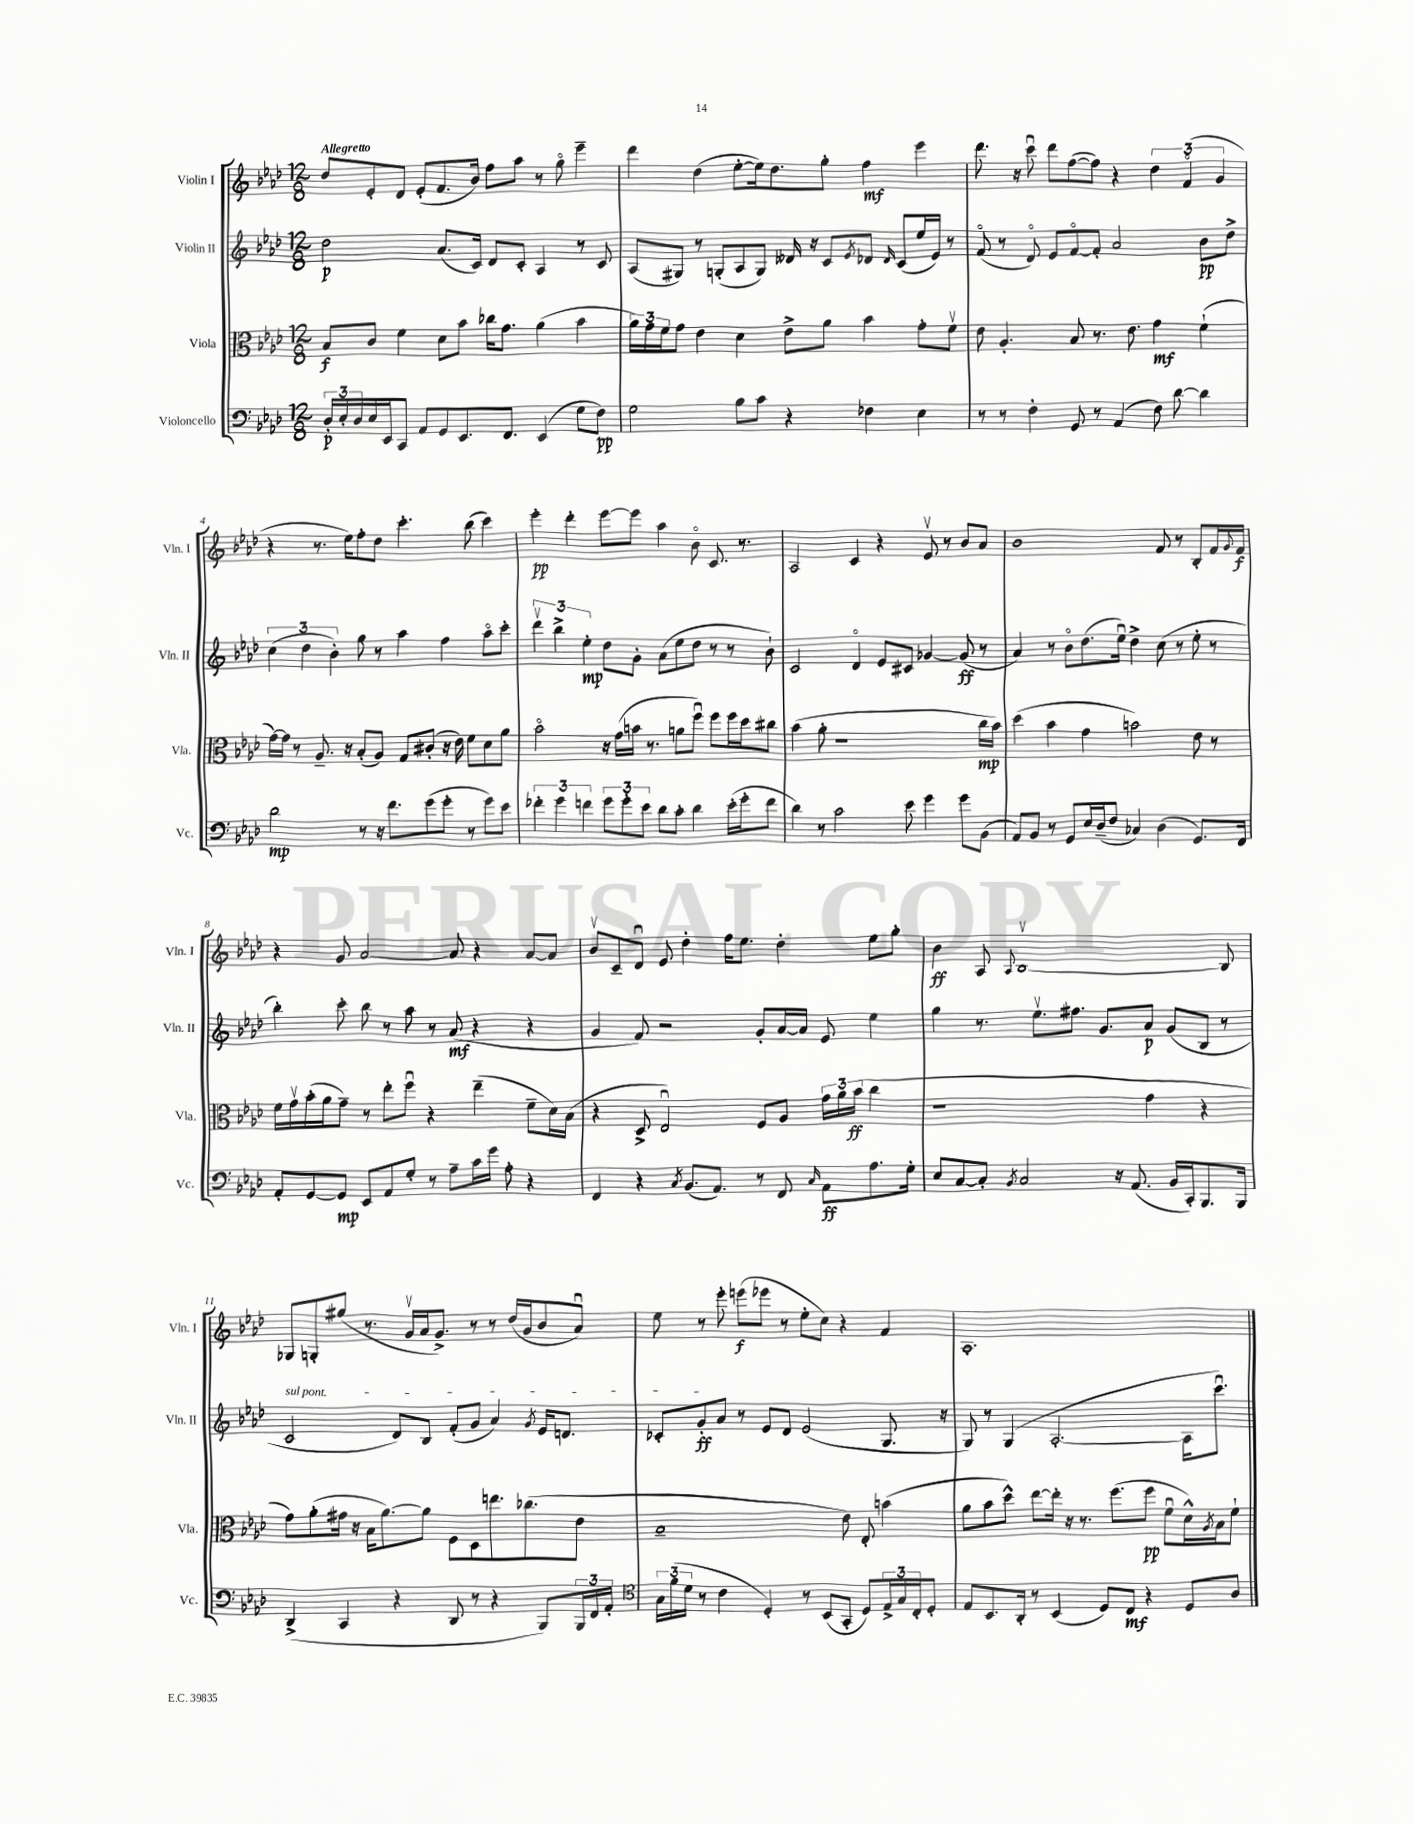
<<
\new StaffGroup <<
\new Staff = "s0" \with { instrumentName = "Violin I" shortInstrumentName = "Vln. I" } {
    \clef treble \key aes \major \numericTimeSignature \time 12/8 \tempo "Allegretto"
    des''8 ees'8-. des'8 ees'8-.( f'8. bes'16) f''8 aes''8 r8 g''8\flageolet ees'''4-- |
    des'''4 des''4( ees''8~-. ees''16) des''8. g''8-. f''4\mf ees'''4 |
    des'''8. r16 c'''8\downbow des'''8 f''8~( f''8) r4 \tuplet 3/2 { des''4 f'4\flageolet( g'4 } |
    r4 r8. ees''16) f''8-. des''8 c'''4.-. bes''8( c'''4) |
    ees'''4-.\pp des'''4-. ees'''8~ ees'''8 aes''4 bes'8\flageolet c'8. r8. |
    aes2 c'4 r4 ees'8\upbow r8 bes'8 aes'8 |
    bes'1 f'8 r8 bes8-. f'16 \appoggiatura { g'8 } f'16\f |
    r4 g'8 aes'2~ aes'8 r4 aes'8~ aes'8 |
    bes'8\upbow c'8-- des'8\downbow ees'8 des''4-. f''16 ees''8. des''4-. ees''8 g''8-. |
    bes'4\ff aes8 \appoggiatura { aes8 } bes1~\upbow bes8 |
    ges8 g8-. gis''8( r8. g'16\upbow aes'16 g'8.->) r8 r8 des''16( g'16 bes'8 aes'8\downbow) |
    ees''8 r8 ees'''8-. e'''8\f( ees'''8 r8 ees''8-. c''8) r4 f'4 |
    aes1.-. \bar "|." |
}
\new Staff = "s1" \with { instrumentName = "Violin II" shortInstrumentName = "Vln. II" } {
    \clef treble \key aes \major \numericTimeSignature \time 12/8
    des''2\p aes'8.( c'16) des'8 c'8-. aes4 r8 c'8 |
    aes8( gis8) r8 g8-.( aes8 g8) deses'16 r16 c'8 \acciaccatura { ees'8 } des'8 \grace { des'16 } c'8( ees''16 ees'16) r8 |
    f'8\flageolet( r8 des'8\flageolet) ees'8 f'8~\flageolet f'8-. aes'2 bes'8\pp des''8-> |
    \tuplet 3/2 { c''4( des''4 bes'4-.) } g''8 r8 aes''4 f''4 aes''8\flageolet c'''8-. |
    \tuplet 3/2 { des'''4\upbow bes''4-> ees''4-.\mp } des''8 g'8-. aes'8( ees''8 des''8 r8 r8 bes'8-!) |
    c'2 des'4\flageolet ees'8 cis'8 ges'4~ ges'8\ff( r8 |
    aes'4) r8 bes'8\flageolet des''8.( ees''16\downbow) des''4-> c''8( r8 ees''8-. r8 |
    bes''4-.) c'''8-. bes''8 r8 aes''8 r8 aes'8\mf( r4 r4 |
    g'4 f'8) r2 g'8-. aes'16~ aes'16 ees'8 ees''4 |
    g''4 r8. ees''8.\upbow fis''8. g'8. aes'8\p g'8( bes8 r8 |
    \once \override TextSpanner.bound-details.left.text = \markup { \italic "sul pont." } c'2\startTextSpan des'8) bes8 f'8-.( g'8 aes'4) \acciaccatura { g'8 } ees'16 d'8. |
    ces'8-. g'8-.\ff aes'8\stopTextSpan r8 ees'8 des'8 ees'2( g8. r16 |
    g8) r8 g4( aes2.~-. aes16 c'''8.\downbow) \bar "|." |
}
\new Staff = "s2" \with { instrumentName = "Viola" shortInstrumentName = "Vla." } {
    \clef alto \key aes \major \numericTimeSignature \time 12/8
    bes8\f c'8 f'4 des'8 bes'8 ces''16 g'8. aes'4( bes'4 |
    \tuplet 3/2 { aes'16) g'16 f'16 } g'8 ees'4 des'4 ees'8-> aes'8 bes'4 g'8-. f'8\upbow |
    ees'8 aes4.-. bes8 r8. ees'8. g'4\mf f'4-!( |
    g'16~) g'16 r8 aes8.-- r16 bes8-.( aes8) g8 cis'8-.( r16 ees'16) f'8 des'8 aes'8 |
    bes'2\flageolet r16 g'16( b'16 r8. a'8 f''8\downbow) f''8 f''16 des''16 cis''8 |
    bes'4( aes'8-. r1 c''16\mp bes'16) |
    des''4( bes'4 g'4 b'2) ees'8 r8 |
    f'16 g'16\upbow bes'16-.( aes'16 g'8--) r8 ees''8-. f''8\downbow r4 ees''4--( f'8-- des'16) bes16( |
    r4 des8-> ees2\downbow) f8 aes8 \tuplet 3/2 { g'16 aes'16 bes'16\ff( } c''4 |
    r1 g'4 r4 |
    g'8) aes'8-.( gis'16 r16 bes16 aes'8.~) aes'8 f8 des8 e''8. ces''8.( ees'8 |
    bes1-- ees'8) ees8-. b'4( |
    aes'8 bes'8 des''8-^) ees''8~ ees''16-. r16 r8. f''8.( f''8\pp f'8\downbow des'16-^) \acciaccatura { aes8 } bes16 f'8-! \bar "|." |
}
\new Staff = "s3" \with { instrumentName = "Violoncello" shortInstrumentName = "Vc." } {
    \clef bass \key aes \major \numericTimeSignature \time 12/8
    \tuplet 3/2 { des16-.\p ees16-. des16 } ees16 ees,16 c,8 aes,8 g,8 ees,8. f,8. ees,4( g8 f8\pp) |
    g2 bes8 c'8 r4 fes4 ees4 |
    r8 r8 f4-. g,8 r8 aes,4( f8) des'8~ des'4 |
    des'2\mp r8 r16 f'8. g'8( g'8-. r8 g'8) ees'8 |
    \tuplet 3/2 { fes'4-. g'4 f'4 } \tuplet 3/2 { g'8 g'8-. ees'8 } des'8 c'8-. des'4 ees'16-.( g'16-. f'8 |
    des'4) r8 c'2 ees'8 g'4 g'8 bes,8( |
    aes,8) bes,8 r8 g,8 ees16 des16--( f8 ces4) des4( g,8.) f,16 |
    aes,8-. g,8~ g,8\mp ees,8 aes,8 g8-. r8 aes8-- c'16 g'16 aes8-. r4 |
    f,4 r4 \acciaccatura { c8 } bes,8.( aes,8.) r8 f,8 \grace { c16 } aes,8\ff aes8. g16-. |
    ees8 c8~ c8-. \acciaccatura { bes,8 } c2 r16 aes,8.( bes,16 c,16-.) bes,,8. bes,,16 |
    des,4->( c,4 r4 des,8 r8 r4 bes,,8) \tuplet 3/2 { bes,,16 f,16 aes,16-. } |
    \clef tenor \tuplet 3/2 { g16 f'16( des'16 } r8 c'4 des4-.) r8 bes,8( g,8-. des8) \tuplet 3/2 { ees16-> g16 c16-. } des8-. |
    ees8 bes,8. aes,16-. r8 bes,4( des8) c8\mf r4 des8 aes8 \bar "|." |
}
>>
>>
